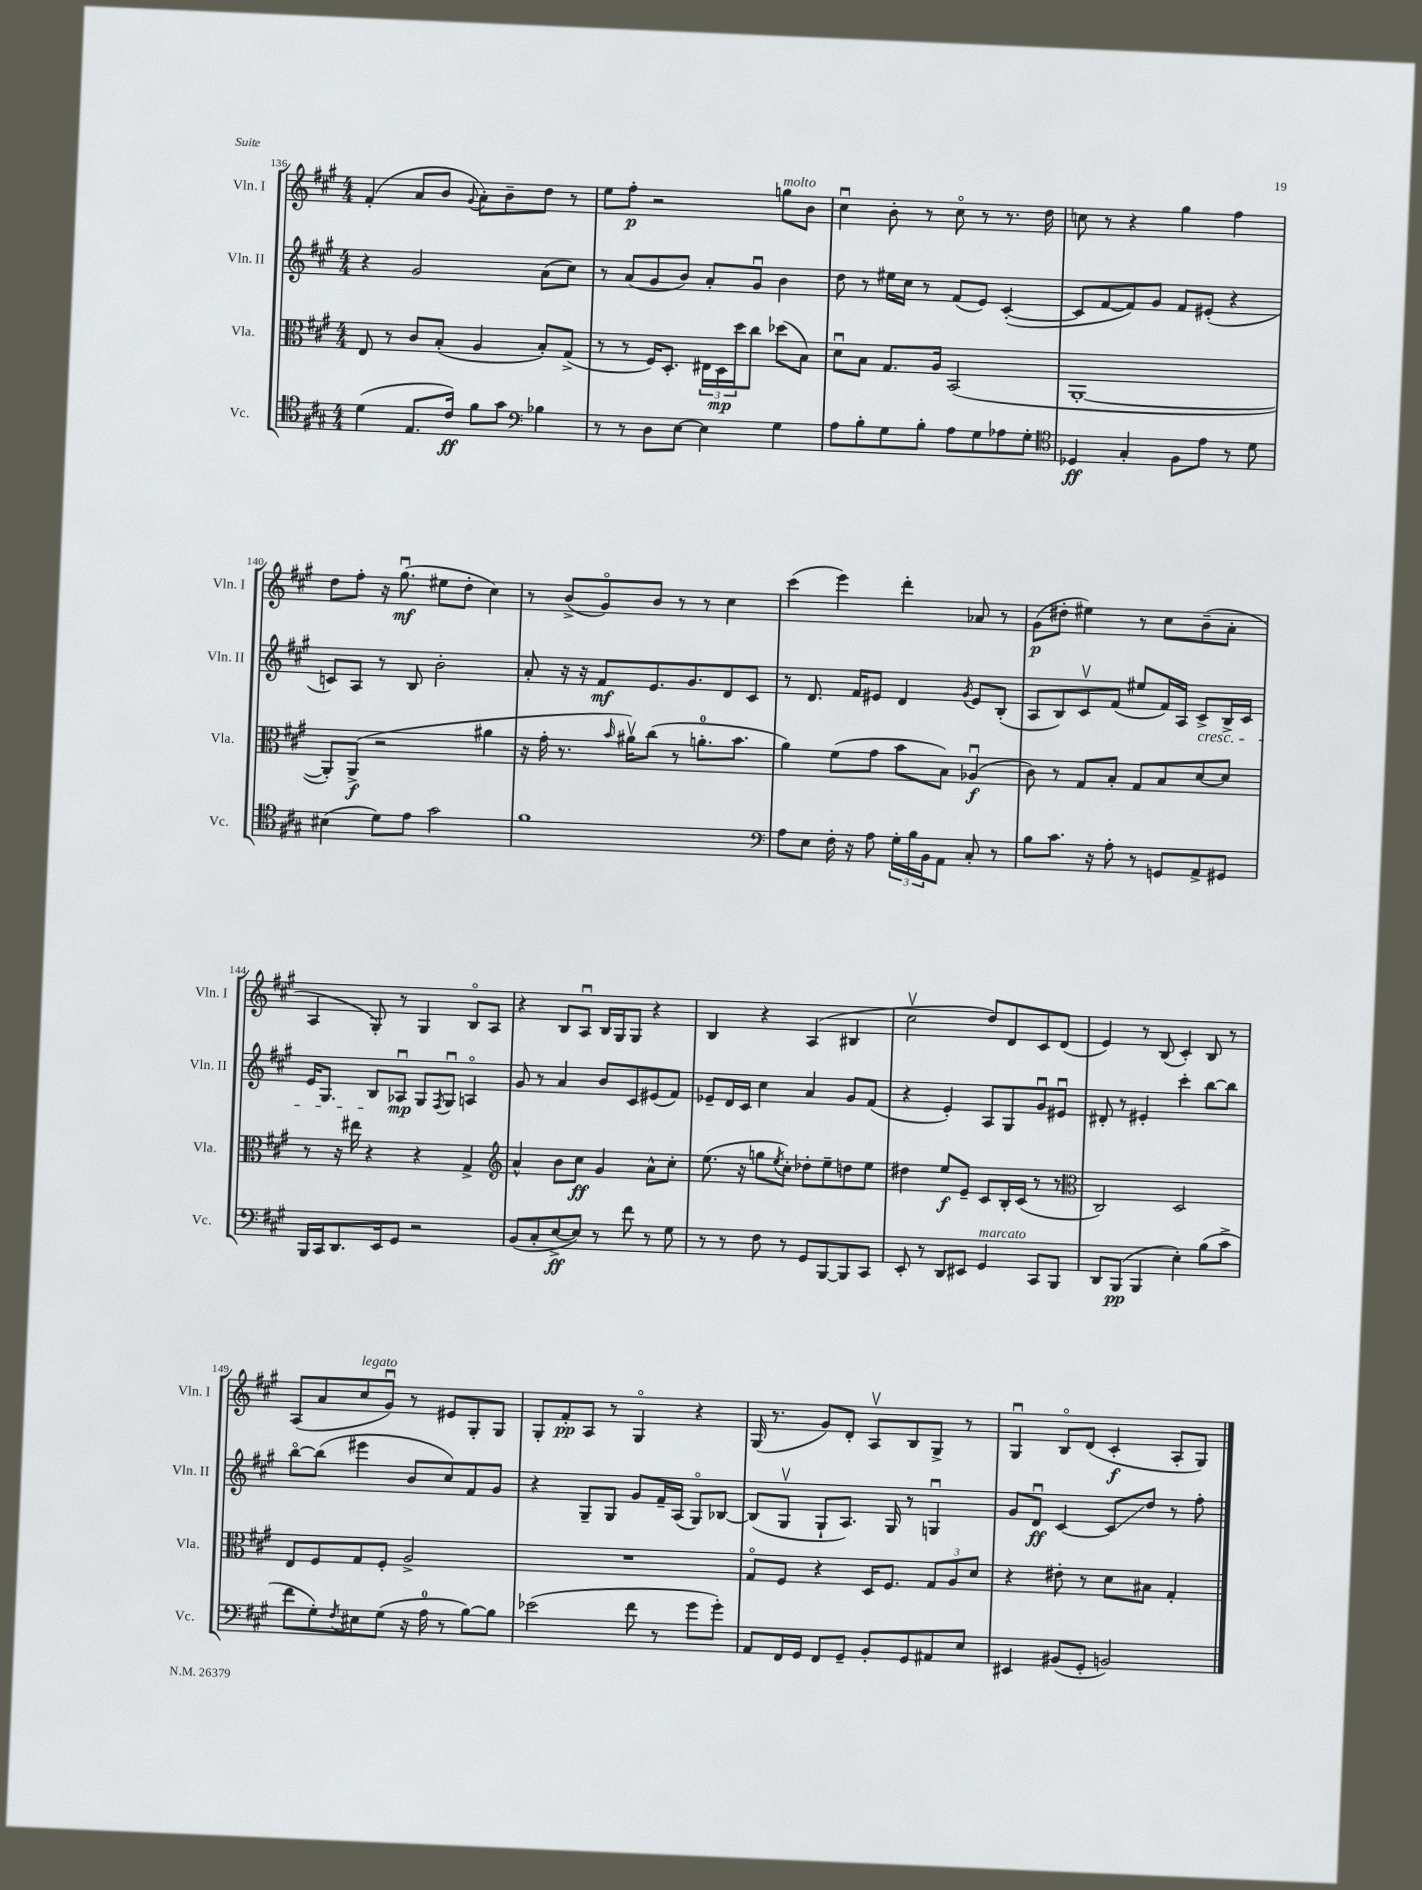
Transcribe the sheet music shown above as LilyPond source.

<<
\new StaffGroup <<
\new Staff = "s0" \with { instrumentName = "Vln. I" shortInstrumentName = "Vln. I" } {
    \clef treble \key a \major \numericTimeSignature \time 4/4
    fis'4-.( a'8 b'8 \appoggiatura { gis'8 } a'8-.) b'8-- d''8 r8 |
    e''8 fis''8-.\p r2 g''8^\markup { \italic "molto" } b'8 |
    cis''4\downbow b'8-. r8 cis''8\flageolet r8 r8. d''16 |
    c''8 r8 r4 gis''4 fis''4 |
    d''8 fis''8-. r16 gis''8.\downbow\mf( eis''8 d''8-. cis''4) |
    r8 b'8->( gis'8\flageolet) b'8 r8 r8 cis''4 |
    cis'''4( e'''4) d'''4-. aes'8 r8 |
    gis'8\p( dis''8-. eis''4) r8 cis''8 b'8--( a'8-. |
    a4 gis8-.) r8 gis4 b8\flageolet a8 |
    r4 b8 a8\downbow b16 gis16 gis8 r4 |
    b4 r4 a4( bis4 |
    cis''2\upbow d''8) d'8 cis'8 d'8( |
    e'4) r8 b8( cis'4-.) b8 r8 |
    a8( a'8 cis''8^\markup { \italic "legato" } gis'8\downbow) r8 eis'8 gis8-. gis8 |
    gis8-. fis'8-.\pp a8 r8 gis4\flageolet r4 |
    gis16( r8. gis'8) d'8-. a8\upbow b8 gis8-> r8 |
    gis4\downbow b8\flageolet d'8( cis'4-.\f a8-. gis8) \bar "|." |
}
\new Staff = "s1" \with { instrumentName = "Vln. II" shortInstrumentName = "Vln. II" } {
    \clef treble \key a \major \numericTimeSignature \time 4/4
    r4 gis'2 a'8( cis''8) |
    r8 a'8( gis'8 b'8) a'8-. gis'8\downbow b'4 |
    d''8 r8 eis''16 cis''16 r8 fis'8( e'8) cis'4~-.( |
    cis'8 fis'8~ fis'8) gis'8 fis'8 eis'8-.( r4 |
    c'8) a8 r8 b8 b'2-. |
    a'8-. r16 r16 fis'8\mf e'8. gis'8. d'8 cis'8 |
    r8 d'8. fis'16 eis'8 d'4 \acciaccatura { gis'8 } eis'8 b8-.( |
    a8 b8) cis'8\upbow fis'8( eis''8 fis'16) a16 cis'8->\cresc b16-> cis'16 |
    e'16 gis8. b8\! aes8\downbow\mp gis8 \acciaccatura { fis8 } gis8\downbow a4\flageolet |
    gis'8 r8 a'4 b'8 cis'8 eis'8( fis'8) |
    ees'8-- d'16 cis'16 cis''4 a'4 gis'8 fis'8( |
    r4 e'4-.) a8 gis8 gis'8\downbow eis'8\downbow |
    dis'8-. r8 eis'4-. cis'''4-. b''8~ b''8 |
    b''8~\flageolet b''8( eis'''4 b'8 cis''8) fis'8 gis'8 |
    r4 gis8-- gis8 gis'8 fis'16-- a16( gis8\flageolet) bes8~ |
    bes8( gis8\upbow gis8-! a8.) gis16 r8 g4\downbow |
    gis'8 d'8\downbow\ff cis'4~ cis'8\glissando d''8 r8 fis''8-. \bar "|." |
}
\new Staff = "s2" \with { instrumentName = "Vla." shortInstrumentName = "Vla." } {
    \clef alto \key a \major \numericTimeSignature \time 4/4
    e8 r8 cis'8 b8-.( a4 b8-.) gis8->( |
    r8 r8 fis16) d8.-. \tuplet 3/2 { eis16 d16\mp d''16 } cis''8 des''8( b8) |
    d'8\downbow b8 gis8. a16 b,2( |
    a,1~-. |
    a,8-.) a,8->\f( r2 ais'4 |
    r16 gis'16-. r8. \grace { b'16 } ais'16\upbow) cis''8( r8 a'8.-0-. b'8. |
    a'4) fis'8( gis'8 b'8 b8) aes4\downbow\f( |
    cis'8) r8 gis8 b8-. gis8 b8 d'8~ d'8 |
    r8 r16 eis''16 r4 r4 gis4-> |
    \clef treble a'4-^ b'8 cis''8\ff gis'4 a'8-^ cis''8-. |
    e''8.( r16 g''8 \acciaccatura { e''8 } cis''8-.) des''8-. e''8-- d''8 e''8 |
    dis''4 e''8\f e'8-- cis'8 b16-. cis'16( r8 r8 |
    \clef alto cis2) d2 |
    e8 fis8 gis8 fis8-. a2-> |
    R1 |
    gis8\flageolet fis8 r4 d16 fis8. \tuplet 3/2 { gis8 a8 d'8 } |
    r4 eis'8-. r8 d'8 bis8 gis4-. \bar "|." |
}
\new Staff = "s3" \with { instrumentName = "Vc." shortInstrumentName = "Vc." } {
    \clef tenor \key a \major \numericTimeSignature \time 4/4
    d'4( e8. cis'16\ff) fis'8 gis'8 \clef bass bes4 |
    r8 r8 d8 e8~ e4 gis4 |
    a8 b8-. gis8 b8-. a8 gis8 aes8 gis8-. |
    \clef tenor des4\ff gis4-. fis8 e'8 r8 d'8 |
    bis4( d'8) e'8 gis'2 |
    fis'1 |
    \clef bass a8 e8 fis16-. r16 a8 \tuplet 3/2 { gis16-. b16 b,16 } a,8 cis8-. r8 |
    b8 cis'8. r16 a8-. r8 g,8 a,8-> gis,8 |
    b,,16 cis,16 d,8. e,16 gis,8 r2 |
    b,8( cis8-. e8~->\ff e8) r8 fis'8 r8 gis8 |
    r8 r8 fis8 r8 gis,8 b,,8~ b,,8 cis,8 |
    e,8-. r8 d,8 eis,8 gis,4^\markup { \italic "marcato" } cis,8 b,,8 |
    d,8 b,,8\pp( b,,4 e4-.) b8( cis'8-> |
    fis'8 gis8-.) \acciaccatura { fis8 } eis8 gis8( r16 a16-0 r8 b8~) b8 |
    ees'2( fis'8 r8 gis'8 gis'8-.) |
    a,8 fis,16 gis,16 fis,8 gis,8-- b,8-. gis,8 ais,8 e8 |
    eis,4 bis,8( gis,8-. b,2) \bar "|." |
}
>>
>>
\layout { \context { \Score currentBarNumber = #136 } }
